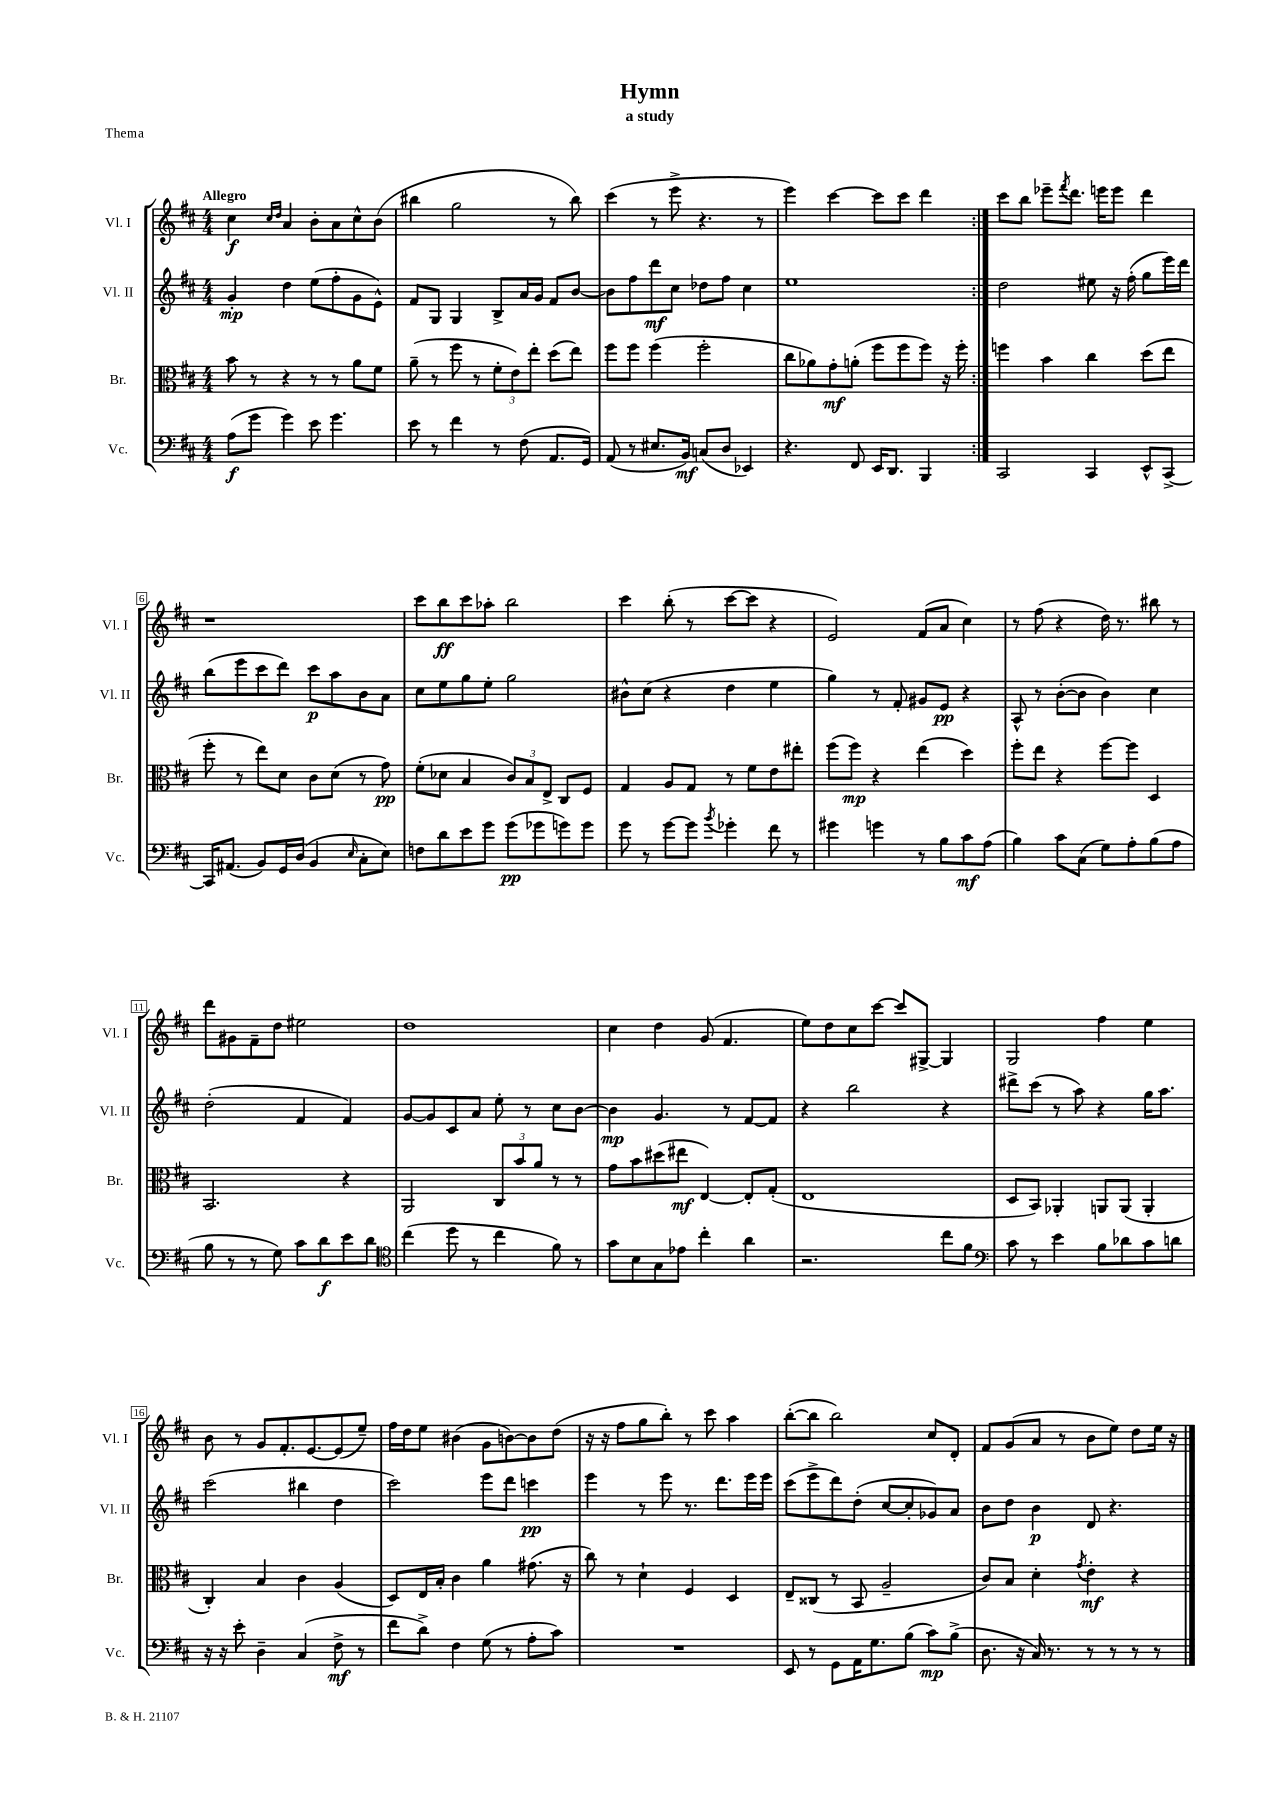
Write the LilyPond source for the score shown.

\header { title = "Hymn" subtitle = "a study" piece = "Thema" }
<<
\new StaffGroup <<
\new Staff = "s0" \with { instrumentName = "Vl. I" shortInstrumentName = "Vl. I" } {
    \clef treble \key d \major \numericTimeSignature \time 4/4 \tempo "Allegro"
    \repeat volta 2 { cis''4\f \grace { cis''16 d''16 } a'4 b'8-. a'8 cis''8-^ b'8( |
    bis''4 g''2 r8 bis''8) |
    cis'''4( r8 e'''8-> r4. r8 |
    e'''4) cis'''4~ cis'''8 cis'''8 d'''4 | }
    cis'''8 b''8 ees'''8-- \acciaccatura { fis'''8 } d'''8. e'''16 e'''8 d'''4 |
    r1 |
    cis'''8 b''8\ff cis'''8 aes''8-. b''2 |
    cis'''4 b''8-.( r8 cis'''8~ cis'''8 r4 |
    e'2) fis'8( a'8 cis''4) |
    r8 fis''8( r4 d''16) r8. bis''8 r8 |
    d'''8 gis'8 fis'8-- d''8 eis''2 |
    d''1 |
    cis''4 d''4 g'8( fis'4. |
    e''8) d''8 cis''8 cis'''8~ cis'''8 gis8~-> gis4 |
    g2 fis''4 e''4 |
    b'8 r8 g'8 fis'8.-. e'8.~ e'8( e''8--) |
    fis''16 d''16 e''8 bis'4( g'8 b'8~) b'8 d''8( |
    r16 r16 fis''8 g''8 b''8-.) r8 cis'''8 a''4 |
    b''8~-.( b''8 b''2) cis''8 d'8-. |
    fis'8 g'8( a'8 r8 b'8 e''8) d''8 e''16 r16 \bar "|." |
}
\new Staff = "s1" \with { instrumentName = "Vl. II" shortInstrumentName = "Vl. II" } {
    \clef treble \key d \major \numericTimeSignature \time 4/4
    \repeat volta 2 { g'4-.\mp d''4 e''8( fis''8-. g'8 e'8-^) |
    fis'8 g8 g4 b8-> a'16 g'16 fis'8 b'8~ |
    b'8 fis''8 d'''8\mf cis''8 des''8 fis''8 cis''4 |
    e''1 | }
    d''2 eis''8 r16 fis''16-.( g''8 e'''16) d'''16 |
    b''8( e'''8 cis'''8 d'''8) cis'''8\p a''8 b'8 a'8 |
    cis''8 e''8 g''8 e''8-. g''2 |
    bis'8-^ cis''8( r4 d''4 e''4 |
    g''4) r8 fis'8-. gis'8 e'8\pp r4 |
    a8-^ r8 b'8~-.( b'8 b'4) cis''4 |
    d''2-.( fis'4 fis'4) |
    g'8~ g'8 cis'8 a'8 e''8-. r8 cis''8 b'8~ |
    b'4\mp g'4. r8 fis'8~ fis'8 |
    r4 b''2 r4 |
    dis'''8-> cis'''8( r8 a''8) r4 g''16 a''8. |
    cis'''2( bis''4 d''4 |
    cis'''2) e'''8 d'''8 c'''4\pp |
    e'''4 r8 e'''8 r8. d'''8. e'''16 e'''16 |
    cis'''8( e'''8-> d'''8) d''8-.( cis''8~ cis''8-. ges'8) a'8 |
    b'8 d''8 b'4\p d'8 r4. \bar "|." |
}
\new Staff = "s2" \with { instrumentName = "Br." shortInstrumentName = "Br." } {
    \clef alto \key d \major \numericTimeSignature \time 4/4
    \repeat volta 2 { b'8 r8 r4 r8 r8 a'8 fis'8 |
    a'8--( r8 fis''8 r8 \tuplet 3/2 { fis'8-. e'8) e''8-. } d''8( e''8) |
    fis''8 fis''8 fis''4( fis''2-. |
    cis''8 aes'8) g'8-.\mf a'8-.( fis''8 fis''8 fis''8) r16 fis''16-. | }
    f''4 b'4 cis''4 d''8( e''8 |
    fis''8-. r8 e''8) d'8 cis'8 d'8( r8 g'8\pp) |
    fis'8-.( des'8 b4 \tuplet 3/2 { cis'8) b8 e8-> } cis8 fis8 |
    g4 a8 g8 r8 fis'8 e'8 eis''8-. |
    fis''8( fis''8\mp) r4 e''4( d''4) |
    fis''8-. e''8 r4 fis''8~ fis''8 d4 |
    b,2. r4 |
    a,2 \tuplet 3/2 { cis8 b'8 a'8 } r8 r8 |
    g'8 b'8 dis''8( eis''8\mf e4~) e8-. g8-.( |
    e1 |
    d8 b,8) aes,4-. a,8 a,8( a,4-. |
    cis4-.) b4 cis'4 a4( |
    d8) e16 b16-. cis'4 a'4 gis'8.( r16 |
    cis''8) r8 d'4-! fis4 d4 |
    e8-- cisis8( r8 b,8 a2-- |
    cis'8) b8 d'4-. \acciaccatura { g'8 } e'4-.\mf r4 \bar "|." |
}
\new Staff = "s3" \with { instrumentName = "Vc." shortInstrumentName = "Vc." } {
    \clef bass \key d \major \numericTimeSignature \time 4/4
    \repeat volta 2 { a8\f( g'8 g'4) e'8 g'4. |
    e'8 r8 fis'4 r8 fis8( a,8. g,16) |
    a,8( r8 eis8. b,16\mf) c8( d8 ees,4) |
    r4. fis,8 e,16 d,8. b,,4 | }
    cis,2 cis,4 e,8-^ cis,8~-> |
    cis,16 ais,8.( b,8) g,16 d16( b,4 \grace { e16 } cis8-. e8) |
    f8 d'8 e'8 g'8 g'8\pp( ges'8 g'8) g'8 |
    g'8 r8 g'8~ g'8 \acciaccatura { b'8 } ges'4-. fis'8 r8 |
    gis'4 g'4 r8 b8 cis'8\mf a8( |
    b4) cis'8 cis8( g8) a8-. b8( a8 |
    b8 r8 r8 g8) cis'8 d'8\f e'8 d'8 |
    \clef tenor cis''4( d''8 r8 cis''4 fis'8) r8 |
    g'8 b8 g8 ees'8 cis''4-. a'4 |
    r2. cis''8 fis'8 |
    \clef bass cis'8 r8 e'4 b8 des'8 cis'8 d'8 |
    r16 r16 e'8-. d4-- cis4( fis8->\mf r8 |
    fis'8 d'8->) fis4 g8( r8 a8-. cis'8) |
    R1 |
    e,8 r8 g,8 a,16 g8. b8( cis'8\mp) b8->( |
    d8. r16 cis16) r8. r8 r8 r8 r8 \bar "|." |
}
>>
>>
\layout { \context { \Score \override BarNumber.stencil = #(make-stencil-boxer 0.1 0.3 ly:text-interface::print) } }
